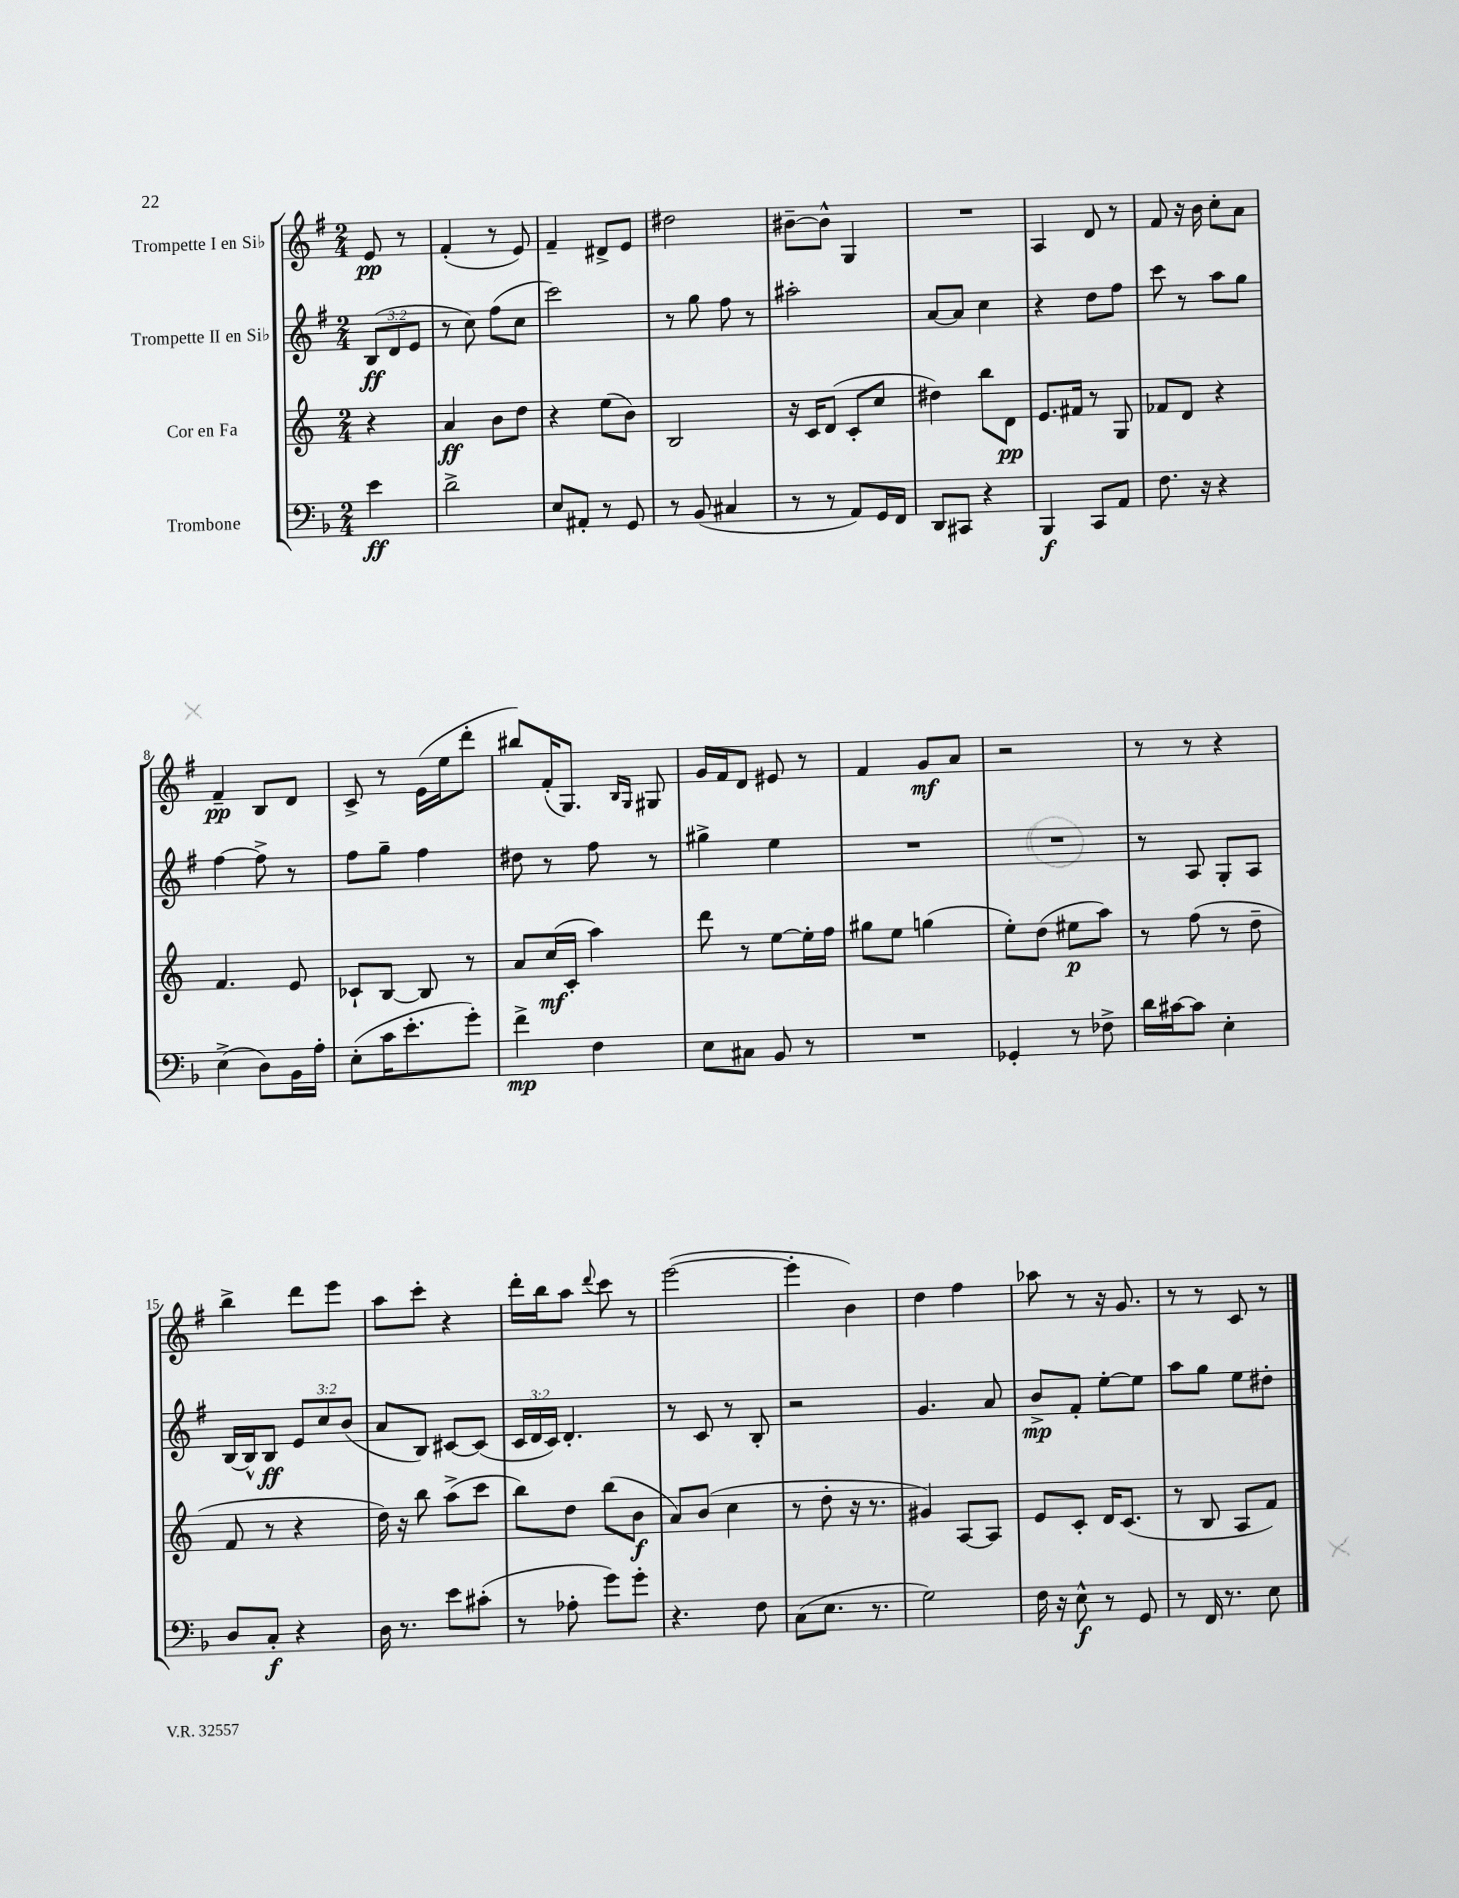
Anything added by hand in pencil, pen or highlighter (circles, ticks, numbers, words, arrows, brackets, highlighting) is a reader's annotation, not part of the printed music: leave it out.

**kern	**dynam	**kern	**dynam	**kern	**dynam	**kern	**dynam
*part4	*part4	*part3	*part3	*part2	*part2	*part1	*part1
*staff4	*staff4	*staff3	*staff3	*staff2	*staff2	*staff1	*staff1
*I"Trombone	*	*I"Cor en Fa	*	*I"Trompette II en Si♭	*	*I"Trompette I en Si♭	*
*clefF4	*	*clefG2	*	*clefG2	*	*clefG2	*
*k[b-]	*	*k[]	*	*k[f#]	*	*k[f#]	*
*M2/4	*	*M2/4	*	*M2/4	*	*M2/4	*
=	=	=	=	=	=	=	=
4e\	ff	4r	.	(12B/L	ff	8e/	pp
.	.	.	.	12d/	.	.	.
.	.	.	.	.	.	8r	.
.	.	.	.	12e/J	.	.	.
=1	=1	=1	=1	=1	=1	=1	=1
2d^\	.	4a/	ff	8r	.	(4f#'/	.
.	.	.	.	8cc\)	.	.	.
.	.	8b\L	.	(8ff#\L	.	8r	.
.	.	8dd\J	.	8cc\J	.	8e/)	.
=2	=2	=2	=2	=2	=2	=2	=2
8E/L	.	4r	.	2ccc\)	.	4f#~/	.
8AA#X'/J	.	.	.	.	.	.	.
8r	.	(8ee\L	.	.	.	8d#X^/L	.
8GG/	.	8b\J)	.	.	.	8e/J	.
=3	=3	=3	=3	=3	=3	=3	=3
8r	.	2B/	.	8r	.	2dd#X\	.
(8BB-/	.	.	.	8gg\	.	.	.
4C#X/	.	.	.	8ff#\	.	.	.
.	.	.	.	8r	.	.	.
=4	=4	=4	=4	=4	=4	=4	=4
8r	.	16r	.	2aa#X'\	.	[8b#X~\L	.
.	.	16c/KL	.	.	.	.	.
8r	.	(8d/J	.	.	.	8b#^^\J]	.
8AA/L)	.	8c'/L	.	.	.	4G/	.
16GG/L	.	8cc/J	.	.	.	.	.
16FF/JJ	.	.	.	.	.	.	.
=5	=5	=5	=5	=5	=5	=5	=5
8DD/L	.	4dd#X\)	.	[8a/L	.	2r	.
8CC#X/J	.	.	.	8a/J]	.	.	.
4r	.	8bb\L	.	4cc\	.	.	.
.	.	8d\J	pp	.	.	.	.
=6	=6	=6	=6	=6	=6	=6	=6
4BBB-/	f	8.e/L	.	4r	.	4A/	.
.	.	16f#X/Jk	.	.	.	.	.
8CC/L	.	8r	.	8dd\L	.	8d/	.
8AA/J	.	8G/	.	8ff#\J	.	8r	.
=7	=7	=7	=7	=7	=7	=7	=7
8.F\	.	8f-X/L	.	8ccc\	.	8f#/	.
.	.	8d/J	.	8r	.	16r	.
16r	.	.	.	.	.	16b\	.
4r	.	4r	.	8aa\L	.	8cc'\L	.
.	.	.	.	8gg\J	.	8a\J	.
!!LO:LB:g=z
=8	=8	=8	=8	=8	=8	=8	=8
(4E^\	.	4.f/	.	[4ff#\	.	4f#~/	pp
8D\L)	.	.	.	8ff#^\]	.	8B/L	.
16BB-\L	.	8e/	.	8r	.	8d/J	.
16A'\JJ	.	.	.	.	.	.	.
=9	=9	=9	=9	=9	=9	=9	=9
(8E'\L	.	8c-X`/L	.	8ff#\L	.	8c^/	.
16c\K	.	[8B/J	.	8gg~\J	.	8r	.
8.e'\	.	.	.	.	.	.	.
.	.	8B/]	.	4ff#\	.	(16e\LL	.
.	.	.	.	.	.	16ee\J	.
8g'\J)	.	8r	.	.	.	8ddd'\J	.
=10	=10	=10	=10	=10	=10	=10	=10
4f^\	mp	8a/L	.	8dd#X\	.	8bb#X/L)	.
.	.	(16cc/L	mf	8r	.	(16f#'/K	.
.	.	16c'/JJ	.	.	.	8.G/J)	.
4F\	.	4aa\)	.	8ff#\	.	.	.
.	.	.	.	.	.	16qqB/LL	.
.	.	.	.	.	.	16qqG/JJ	.
.	.	.	.	8r	.	8G#X/	.
=11	=11	=11	=11	=11	=11	=11	=11
8E\L	.	8ddd\	.	4gg#X^\	.	16g/LL	.
.	.	.	.	.	.	16f#/J	.
8C#X\J	.	8r	.	.	.	8d/J	.
8BB-/	.	[8ee\L	.	4ee\	.	8e#X/	.
8r	.	16ee'\L]	.	.	.	8r	.
.	.	16ff\JJ	.	.	.	.	.
=12	=12	=12	=12	=12	=12	=12	=12
2r	.	8gg#X\L	.	2r	.	4f#/	.
.	.	8ee\J	.	.	.	.	.
.	.	(4ggn\	.	.	.	8g/L	mf
.	.	.	.	.	.	8a/J	.
=13	=13	=13	=13	=13	=13	=13	=13
4GG-X'/	.	8ee'\L)	.	2r	.	2r	.
.	.	(8dd\J	.	.	.	.	.
8r	.	8ee#X\L	p	.	.	.	.
8F-X^\	.	8aa\J)	.	.	.	.	.
=14	=14	=14	=14	=14	=14	=14	=14
16d\LL	.	8r	.	8r	.	8r	.
[16c#X\J	.	.	.	.	.	.	.
8c#\J]	.	(8ff\	.	8A/	.	8r	.
4E'\	.	8r	.	8G'/L	.	4r	.
.	.	8dd~\	.	8A/J	.	.	.
!!LO:LB:g=z
=15	=15	=15	=15	=15	=15	=15	=15
8D/L	.	8f/	.	[16B/LL	.	4bb^\	.
.	.	.	.	16B^^/J]	.	.	.
8C'/J	f	8r	.	8B/J	ff	.	.
4r	.	4r	.	12e/L	.	8ddd\L	.
.	.	.	.	12cc/	.	.	.
.	.	.	.	.	.	8eee\J	.
.	.	.	.	(12b/J	.	.	.
=16	=16	=16	=16	=16	=16	=16	=16
16D\	.	16dd\)	.	8a/L	.	8aa\L	.
8.r	.	16r	.	.	.	.	.
.	.	8bb\	.	8B/J)	.	8ccc'\J	.
8e\L	.	(8aa^\L	.	[8c#X/L	.	4r	.
(8c#X'\J	.	8ccc\J	.	(8c#/J]	.	.	.
=17	=17	=17	=17	=17	=17	=17	=17
8r	.	8bb\L)	.	24c/LL	.	16ddd'\LL	.
.	.	.	.	24d/	.	.	.
.	.	.	.	.	.	16bb\J	.
.	.	.	.	24c/JJ)	.	.	.
8A-X'\	.	8dd\J	.	4.d'/	.	8aa\J	.
.	.	.	.	.	.	8qqddd/	.
8g\L)	.	(8bb\L	.	.	.	8ccc\	.
8g'\J	.	8b\J	f	.	.	8r	.
=18	=18	=18	=18	=18	=18	=18	=18
4.r	.	8a/L)	.	8r	.	([2eee\	.
.	.	(8b/J	.	8c/	.	.	.
.	.	4cc\	.	8r	.	.	.
8F\	.	.	.	8B'/	.	.	.
=19	=19	=19	=19	=19	=19	=19	=19
(8C\L	.	8r	.	2r	.	4eee'\]	.
8.E\J	.	8dd'\	.	.	.	.	.
.	.	16r	.	.	.	4b\)	.
8.r	.	8.r	.	.	.	.	.
=20	=20	=20	=20	=20	=20	=20	=20
2G\)	.	4g#X/)	.	4.g/	.	4dd\	.
.	.	[8A/L	.	.	.	4ff#\	.
.	.	8A/J]	.	8a/	.	.	.
=21	=21	=21	=21	=21	=21	=21	=21
16F\	.	8e/L	.	8b^/L	mp	8aa-X\	.
16r	.	.	.	.	.	.	.
8E^^\	f	8c'/J	.	8f#'/J	.	8r	.
8r	.	16d/KL	.	[8ee'\L	.	16r	.
.	.	(8.c/J	.	.	.	8.g/	.
8GG/	.	.	.	8ee\J]	.	.	.
=22	=22	=22	=22	=22	=22	=22	=22
8r	.	8r	.	8aa\L	.	8r	.
16FF/	.	8B/	.	8gg\J	.	8r	.
8.r	.	.	.	.	.	.	.
.	.	8A/L	.	8ee\L	.	8c/	.
8E\	.	8f/J)	.	8dd#X'\J	.	8r	.
==	==	==	==	==	==	==	==
*-	*-	*-	*-	*-	*-	*-	*-
